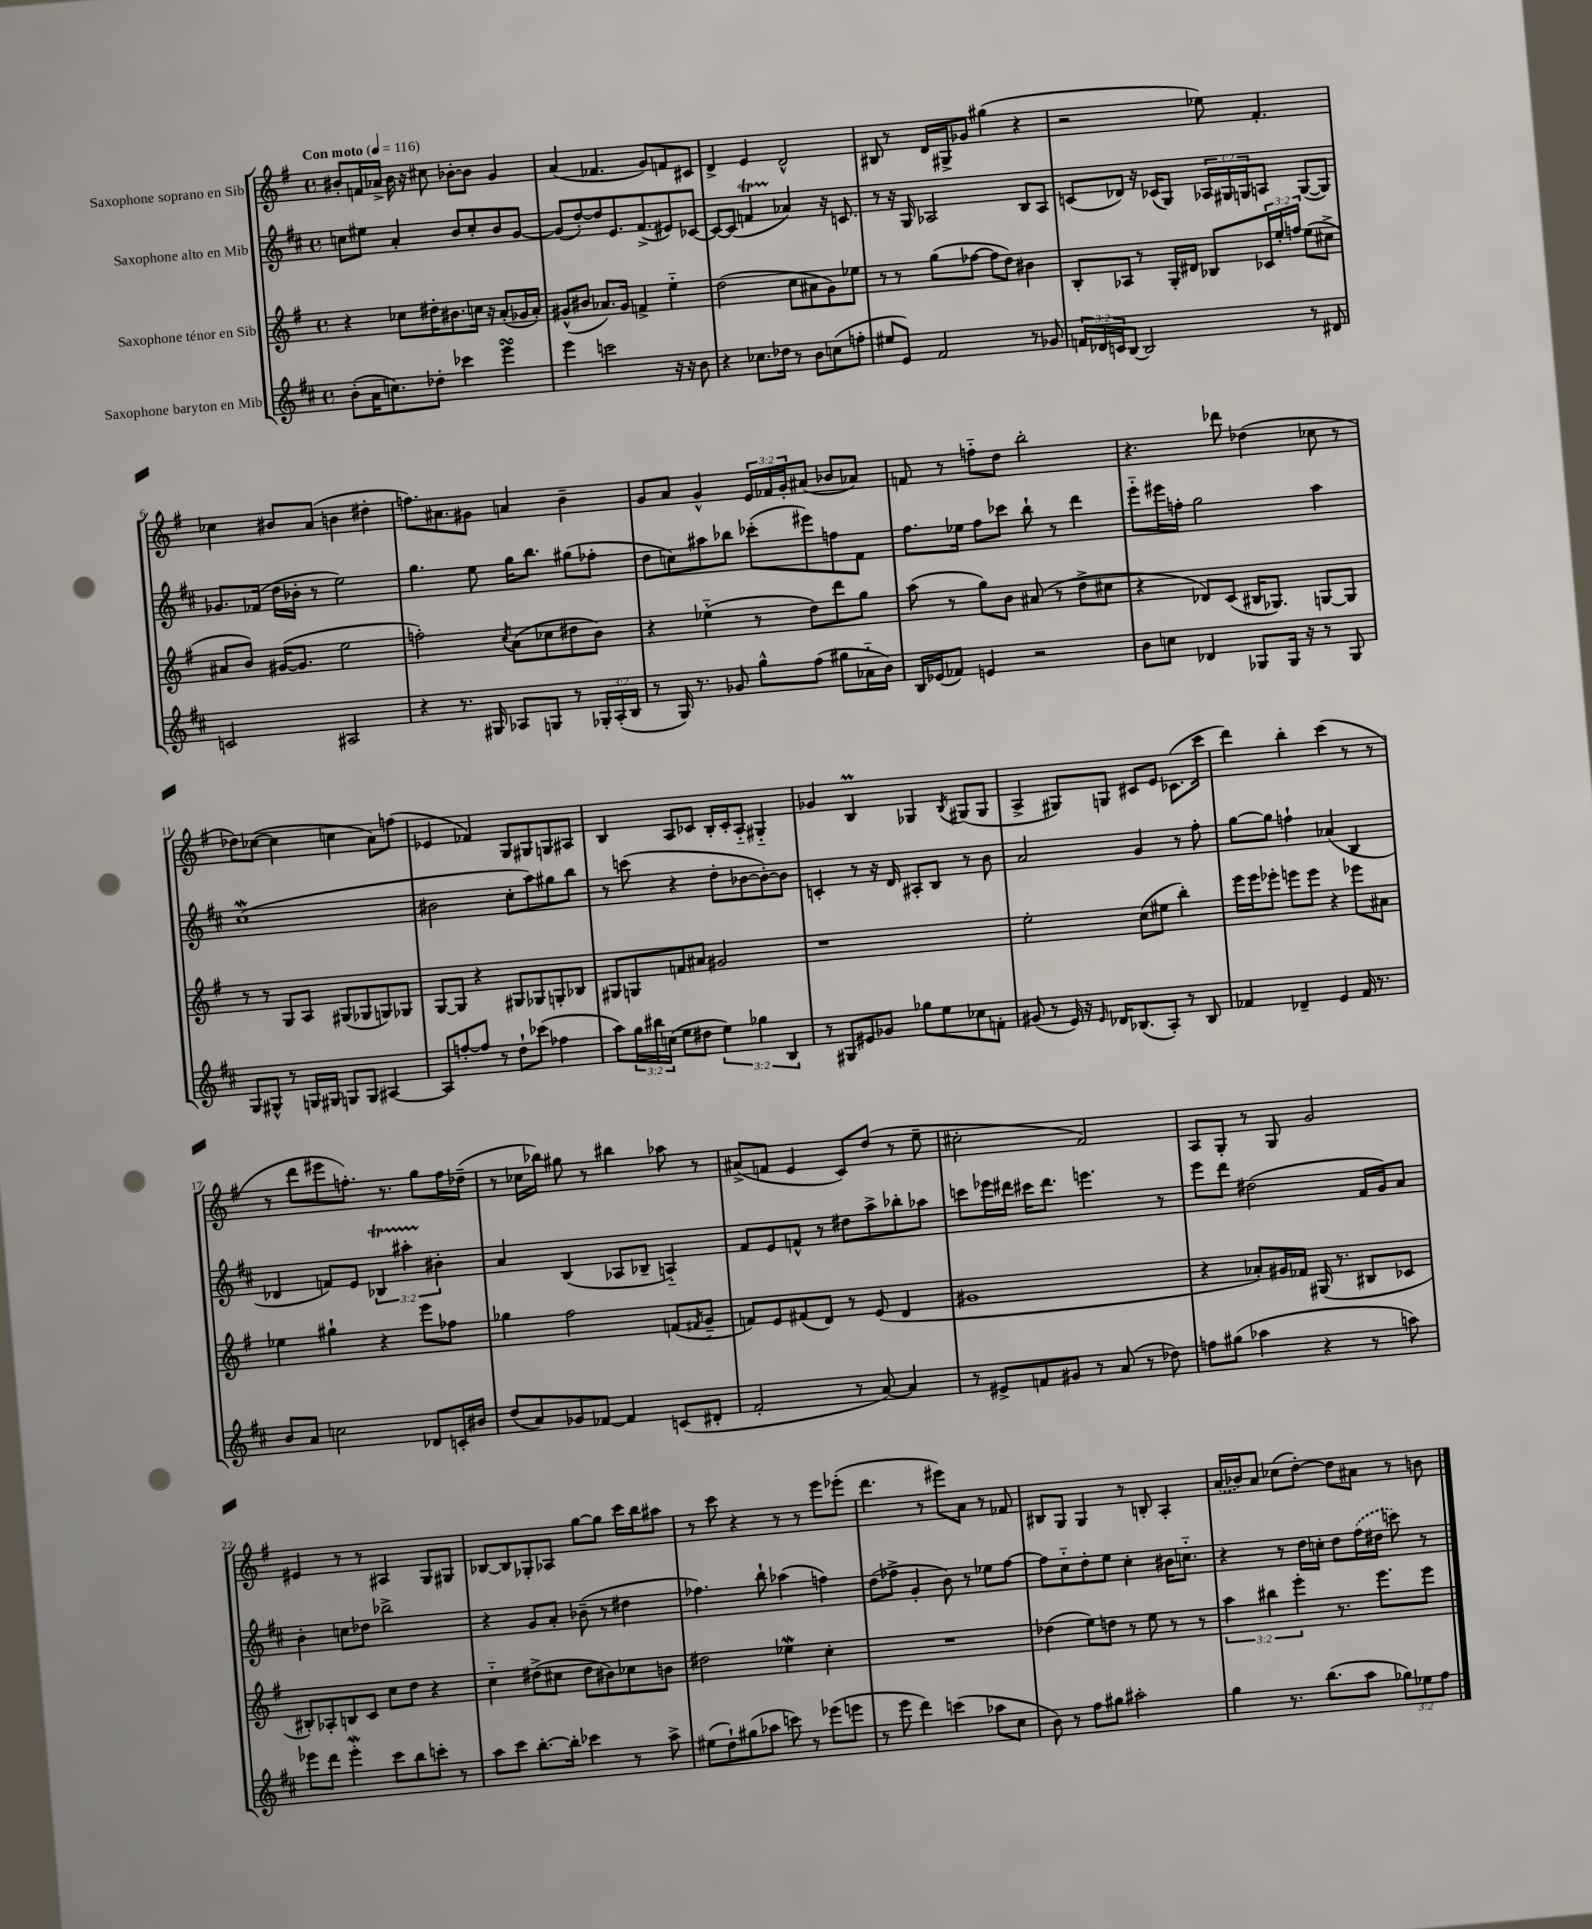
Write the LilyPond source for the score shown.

<<
\new StaffGroup <<
\new Staff = "s0" \with { instrumentName = "Saxophone soprano en Sib" } {
    \clef treble \key g \major \defaultTimeSignature \time 4/4 \override Staff.TupletNumber.text = #tuplet-number::calc-fraction-text \tempo "Con moto" 4 = 116
    bis'8-. f'16 aes'16-> bis'16 r16 cis''8 bes'8~-. bes'8 g'4 |
    a'4( fes'4. g'8) f'8 cis'8 |
    d'4-> e'4 d'2-^ |
    bis8 r8 d'16 gis16-> ges'8 gis''4( r4 |
    r2 ees''8) fis'4.-. |
    ces''4 bis'8 a'8( b'4 dis''4-. |
    f''8.) ais'8. gis'8 a'4 b'4-- |
    g'8 a'8 g'4-^ \tuplet 3/2 { e'16 fes'16 g'16-. } ais'8( bes'8 aes'8) |
    f'8 r8 f''8-_ d''8 b''2-. |
    r4. des'''8 des''4( ces''8 r8 |
    des''8) ces''8~( ces''4 c''4 a'8) f''8( |
    ees'4 fes'4) g8 gis8 g8 ais8 |
    b4 a8 ces'8 b16-. ces'16-. a8-_ gis4-_ |
    ges'4 b4\prall ges4 \acciaccatura { b8 } gis8( gis8 |
    a4-> gis8) g8 cis'8 e'8 ces'8.( c'''16 |
    d'''4) b''4-. c'''4( r8 r8 |
    r8 d'''8 eis'''8 f''8.-.) r8. g''8 f''16 des''16--( |
    r8 ces''16 bes''16) gis''8 r8 bis''4 aes''8 r8 |
    ais'8->( f'8 e'4 c'8) d''8( r8 e''8-- |
    cis''2-. fis'2) |
    a8 g8-. r8 g8 g'2 |
    eis'4 r8 r8 ais4 g8 gis8 |
    bes8~ bes8 ges8-. aes8 g''8~ g''8 c'''16 b''16 ais''8 |
    r8 c'''8 r4 r8 r8 e'''8 ees'''8-.( |
    d'''4. r8 eis'''8) a'8 r8 fes'8 |
    bis8 g8 g4 r8 b8-. a4-. |
    \once \slurDashed a'16( bes'16) a'8 ces''8( d''8~-.) d''8 ais'8 r8 b'8 \bar "|." |
}
\new Staff = "s1" \with { instrumentName = "Saxophone alto en Mib" } {
    \clef treble \key d \major \defaultTimeSignature \time 4/4 \override Staff.TupletNumber.text = #tuplet-number::calc-fraction-text
    c''8 eis''8 a'4-. b'8 c''8-. b'8 g'8~ |
    g'8( d''8~-.) d''8 e'8. fis'8.->( eis'8) ces'8~ |
    ces'8~ ces'8( f'4\startTrillSpan aes'4\stopTrillSpan) r16 c'8. |
    r8 r16 g16 aes2 b8 aes8 |
    c'8( des'8) r16 ces'16( g8) \tuplet 3/2 { aes16 gis16 g16 } a8 g8~( g8) |
    ges'8. fes'16( d''16 bes'16-. r8 e''2) |
    g''4. e''8 g''16 b''8. gis''8( fes''8-. |
    d''8 c''8) ais''8 bes''8 ces'''8-.( eis'''8) f''8 fis'8 |
    fis''8. ees''16 fis''8 ces'''8 b''8-! r8 d'''4 |
    e'''8-_ eis'''16 f''16-. g''2 a''4 |
    cis''1\mordent( |
    bis'2 cis''8-. a''8) gis''8 b''8 |
    r8 c'''8( r4 d''8-. bes'8~ bes'8~-.) bes'8 |
    c'4-. r8 r16 d'16 ais8-. b8 r8 b'8 |
    a'2 g'4 r8 fis''8-. |
    g''8~ g''8 f''4-! aes'4( b4 |
    des'4 f'8) e'8 \tuplet 3/2 { bes4\startTrillSpan ais''4-. bis'4-.\stopTrillSpan } |
    a'4 b4( aes8 bes8-- a4-_) |
    fis'8 e'8 f'8-^ r8 dis''8 a''8-> bes''8-. aes''8 |
    c'''8 ees'''16 dis'''16 cis'''16 dis'''8. e'''4. r8 |
    e'''8 d'''8 dis''2( fis'16 g'16) a'8 |
    b'4-. c''8 des''8 bes''2-> |
    r4 g'8 a'8-. bes'8--( r8 dis''4 |
    fes''4.) b''8-! aes''4( f''4) |
    d''8( fes''8-> g'4-. b'8) r8 ees''8 fes''8~ |
    fes''8 cis''8-_ d''8-. e''8 cis''4-. bis'16 c''8.-_ |
    r4 r8 d''16 c''16-. d''8 \once \slurDashed fis''16( dis''16 c'''8) r8 \bar "|." |
}
\new Staff = "s2" \with { instrumentName = "Saxophone ténor en Sib" } {
    \clef treble \key g \major \defaultTimeSignature \time 4/4 \override Staff.TupletNumber.text = #tuplet-number::calc-fraction-text
    r4 ces''8 dis''16-. bis'8. c''16 r16 a'8-.( ges'16 a'16-.) |
    gis'8-^( bis'8 aes'8.) gis'16 f'4-> e''4-_ |
    d''2( c''8 ais'8 g'8) ees''8 |
    r8 r8 g''8( fes''8~ fes''8 d''8) bis'4 |
    b8-. aes8 r8 g16-. dis'16 bes8 \tuplet 3/2 { ces'16 e''16-. f''16 } e''8( cis''8-> |
    ais'8 b'8) gis'16~( gis'8. e''2 |
    f''2-.) \acciaccatura { c''8 } a'8( ces''8 dis''8 b'8) |
    r4 ees''4-_( r8 d''8) d'''8 g''8 |
    a''8( r8 g''8) b'8 ais'8( r8 d''8-> cis''8 |
    r4 des'8) c'8( bis16 ges8.) g8~ g8 |
    r8 r8 g8 a8 gis8( ges8 g8) ges8 |
    g8~ g8 r4 gis8 ges8 g8-. bes8 |
    gis8 g8 f'8 ais'8 gis'2 |
    r1 |
    e''2-. c''8( eis''8 b''4-.) |
    e'''16 e'''16 ees'''8-. e'''8 e'''8 r4 ees'''8 ais'8 |
    ees''4 gis''4-! r4 e'''8 fes''8 |
    ges''4 fis''2 f'8( \acciaccatura { fis'8 } g'8-- |
    f'8) e'8 fis'8( d'8) r8 e'8( d'4 |
    gis'1 |
    r4 aes'8-.) gis'16 fes'16 gis16( r8. bis8 ces'8 |
    bis8-.) aes8-. b8 c'8 c''8 d''8 r4 |
    c''4-_ dis''8->( cis''8 dis''8 bis'8) ces''8 b'8 |
    dis''2 ees''4\mordent c''4-. |
    R1 |
    des''4( e''8) d''8 r8 e''8 r8 r8 |
    \tuplet 3/2 { a''4 bis''4 e'''4-. } r8. e'''8. e'''8 \bar "|." |
}
\new Staff = "s3" \with { instrumentName = "Saxophone baryton en Mib" } {
    \clef treble \key d \major \defaultTimeSignature \time 4/4 \override Staff.TupletNumber.text = #tuplet-number::calc-fraction-text
    b'8-.( a'16 c''8.) des''8-. ces'''4 e'''4\turn |
    e'''4 c'''2 r16 r16 b'8 |
    r4 ces''8. des''16 r8 b'8 c''8( f''8-. |
    eis''8 e'8) fis'2 r8 ges'8 |
    \tuplet 3/2 { f'16 des'16 c'16 } b8~ b2 r8 dis'8 |
    c'2 ais2 |
    r4 r8. gis16 aes8 g8 r8 \tuplet 3/2 { ges16-. aes16-.( b16 } |
    r8 g16) r8. ges'8 g''8-^ fis''8( gis''8 aes'16-_ b'16) |
    b16 ees'16( fes'8) e'4 r2 |
    b'8 c''8 des'4 ges8 ges16 r16 r8 ges8 |
    g8 gis8-^ r8 g16 gis16 g8 g8 ais4~ |
    ais8 f''8~-. f''8 r8 d''8-! ces'''8( fes''4 |
    a''8) \tuplet 3/2 { g''16 bis''16 c''16( } e''8 dis''8 \tuplet 3/2 { e''4) ges''4 b4 } |
    r8 gis8 eis'8 ges'8 ges''8 e''8 ces''8 f'8-. |
    gis'8( r8 e'16) r16 \grace { e'16 } des'16 bes8.( a8-.) r8 bes8 |
    fes'4 des'4-- e'4 fes'16 r8. |
    b'8 a'8 c''2 des'8 c'16-. bis'16 |
    d''8( a'8) ges'8 fes'8~ fes'4 c'8( dis'8-. |
    fis'2-. r8 a'8~) a'4 |
    r8 eis'8-> f'8 gis'8 r8 a'8( r8 des''8) |
    f''8 gis''8( aes''4 r4 r8 a''8) |
    ees'''8 d'''8 ees'''4-.\mordent cis'''8 b''8 c'''8-. r8 |
    a''8 cis'''8 b''8.~-. b''16-. ces'''4 r8 a''8-> |
    eis''8( d''8-!) gis''8( aes''8 c'''8) r8 ees'''8( e'''8 |
    r8 e'''8 d'''4) c'''4( aes''8 cis''8 |
    b'8) r8 fis''8 gis''8 ais''2-. |
    g''4 r8. b''8.( a''8 \tuplet 3/2 { ges''8) ees''8 fis''8 } \bar "|." |
}
>>
>>
